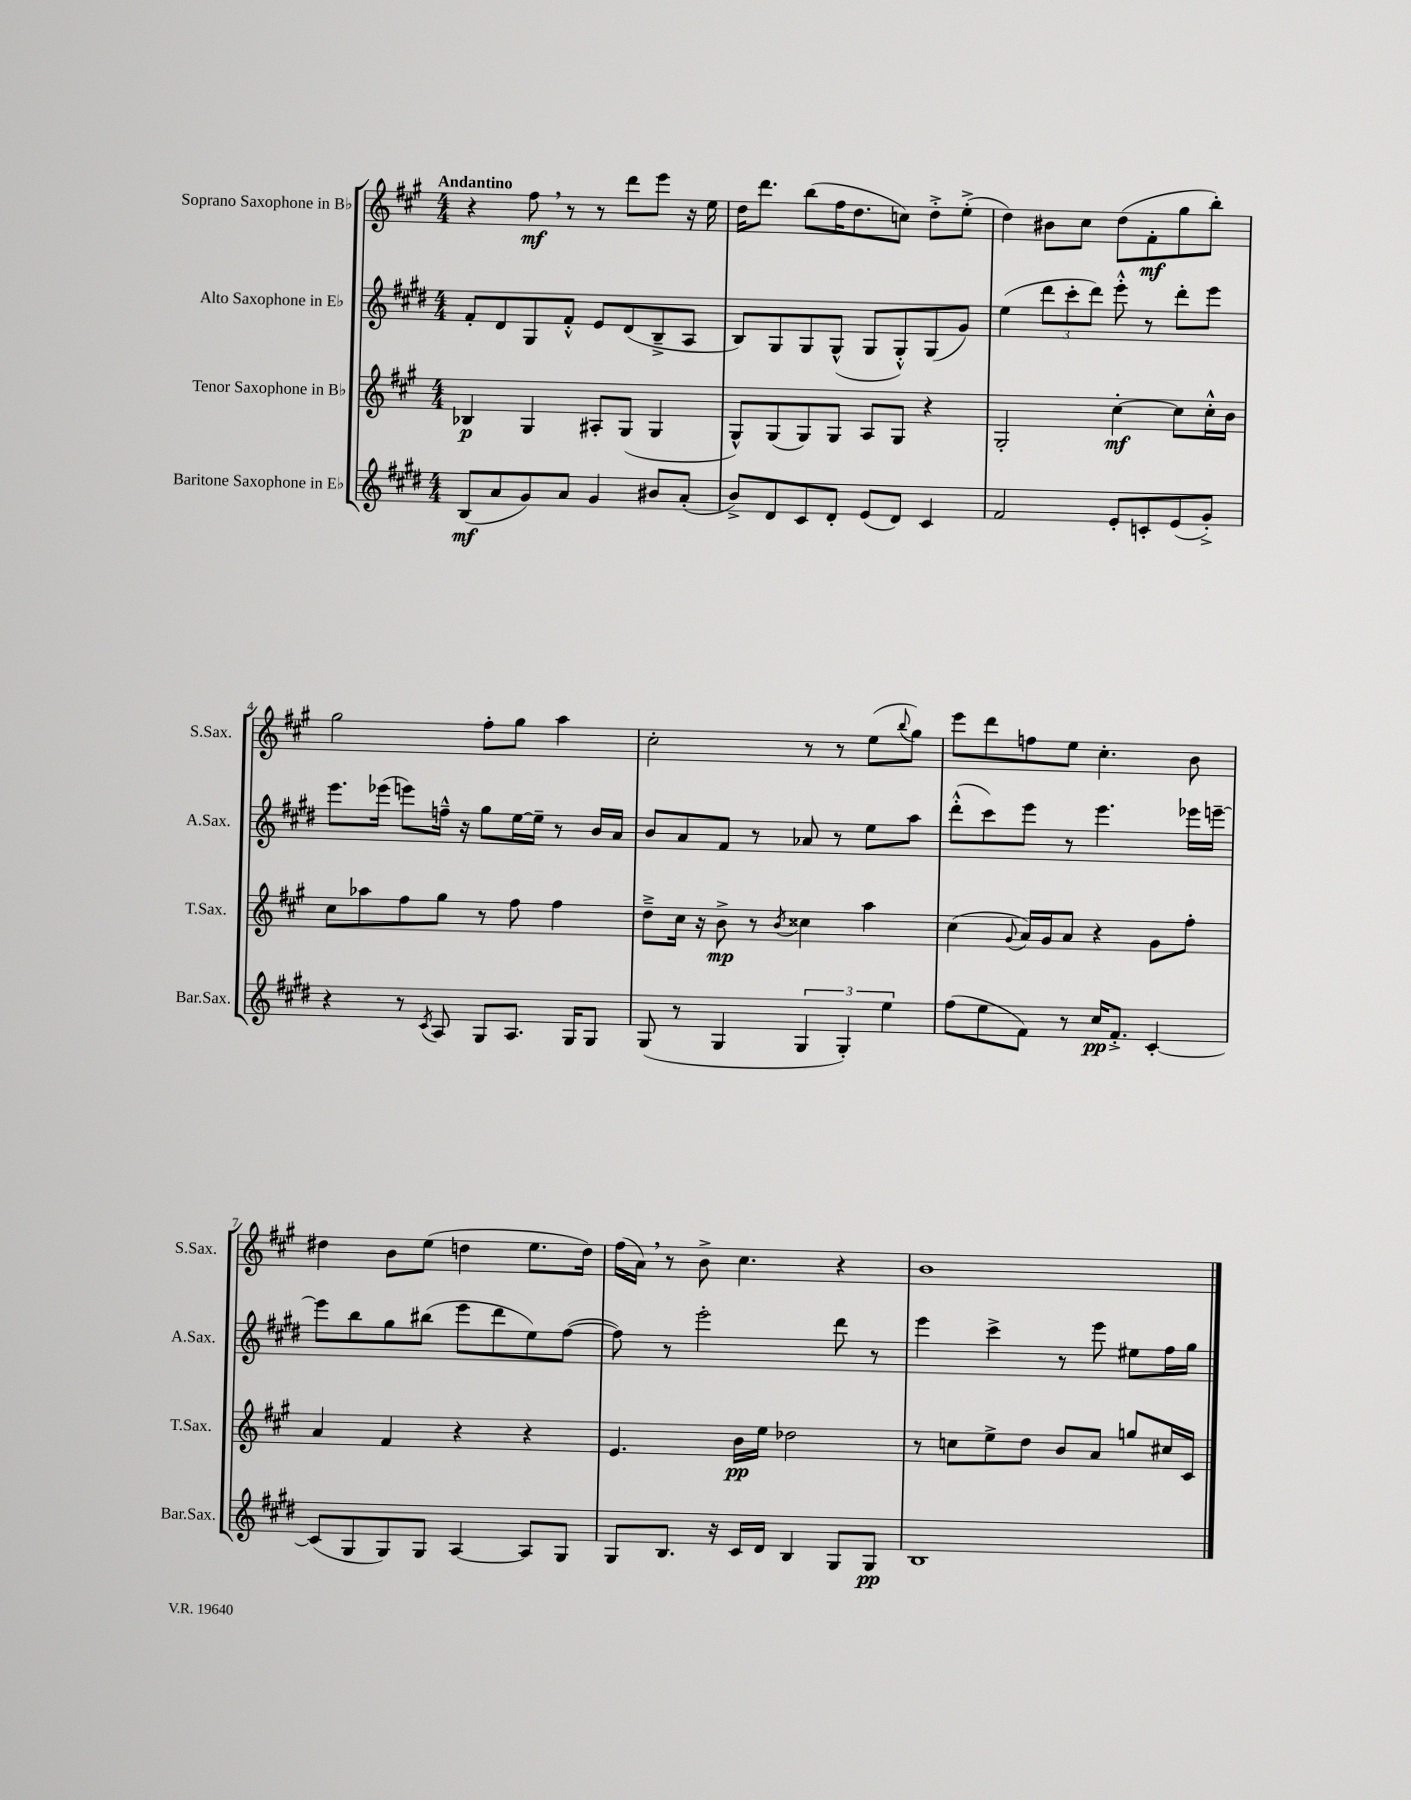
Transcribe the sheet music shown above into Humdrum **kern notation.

**kern	**kern	**kern	**kern
*staff4	*staff3	*staff2	*staff1
*clefG2	*clefG2	*clefG2	*clefG2
*k[f#c#g#d#]	*k[f#c#g#]	*k[f#c#g#d#]	*k[f#c#g#]
*M4/4	*M4/4	*M4/4	*M4/4
(8B	4B-	8f#'	4r
8a	.	8d#	.
8g#)	4G#	8G#	8ff#
8a	.	8f#'^^	8r
4g#	8A#'	8e	8r
.	(8G#	(8d#	8ddd
8b#	4G#	8B~^	8eee
(8a'	.	8A	16r
.	.	.	16ee
=	=	=	=
8b^)	8G#^^)	8B)	16dd
.	.	.	8.ddd
8d#	(8G#	8G#	.
8c#	8G#)	8G#	(8bb
8d#'	8G#	(8G#^^	16ff#
.	.	.	8.dd
(8e	8A	8G#	.
8d#)	8G#	8G#'^^)	8cc)
4c#	4r	(8G#	8dd'^
.	.	8g#)	(8ee'^
=	=	=	=
2f#	2G#'	(4ee	4dd)
.	.	12ddd#	8b#
.	.	12ccc#'	.
.	.	.	8cc#
.	.	12ddd#)	.
8e'	[4cc#'	8eee'^^	(8dd
8c'	.	8r	8f#'
(8e	8cc#]	8ddd#'	8gg#
8g#'^)	16cc#'^^	8eee	8bb')
.	16b	.	.
=	=	=	=
4r	8cc#	8.eee	2gg#
.	8aa-	.	.
.	.	(16eee-	.
8r	8ff#	8eee)	.
8qc#	.	.	.
8A	8gg#	16ff~^^	.
.	.	16r	.
8G#	8r	8gg#	8ff#'
8.A	8ff#	[16ee	8gg#
.	.	16ee~]	.
.	4ff#	8r	4aa
16G#	.	.	.
8G#	.	16b	.
.	.	16a	.
=	=	=	=
(8G#	8dd~^	8b	2cc#'
8r	16cc#	8a	.
.	16r	.	.
4G#	8b^	8f#	.
.	8r	8r	.
.	8qb	.	.
6G#	4cc##	8a-	8r
.	.	8r	8r
6G#')	.	.	.
.	4aa	8ee	(8ee
6ee	.	.	.
.	.	.	8qqbb
.	.	8aa	8gg#)
=	=	=	=
(8ff#	(4cc#	(8ddd#'^^	8eee
8ee	.	8ccc#)	8ddd
.	8qqg#	.	.
8f#)	16a)	8eee	8ff
.	16g#	.	.
8r	8a	8r	8ee
16cc#	4r	4.eee	4.cc#'
8.f#'^	.	.	.
[4c#'	8g#	.	.
.	8ff#'	16eee-	8b
.	.	[16eee~	.
=	=	=	=
(8c#]	4a	8eee]	4dd#
8G#	.	8bb	.
8G#)	4f#	8gg#	8b
8G#	.	(8bb#	(8ee
[4A	4r	8eee	4dd
.	.	8ddd#	.
8A]	4r	8ee)	8.ee
8G#	.	([8ff#	.
.	.	.	16dd)
=	=	=	=
8G#	4.e	8ff#])	(16ff#
.	.	.	16a)
8.B	.	8r	8r
.	.	2eee'	8b^
16r	.	.	.
16c#	16b	.	4.cc#
16d#	16ee	.	.
4B	2dd-	.	.
8G#	.	8ddd#	4r
8G#	.	8r	.
=	=	=	=
1B	8r	4eee	1b
.	8cc	.	.
.	8ee^	4ccc#^	.
.	8dd	.	.
.	8b	8r	.
.	8a	8eee	.
.	8gg	8ee#	.
.	16cc#	16ff#	.
.	16c#	16gg#	.
==	==	==	==
*-	*-	*-	*-
